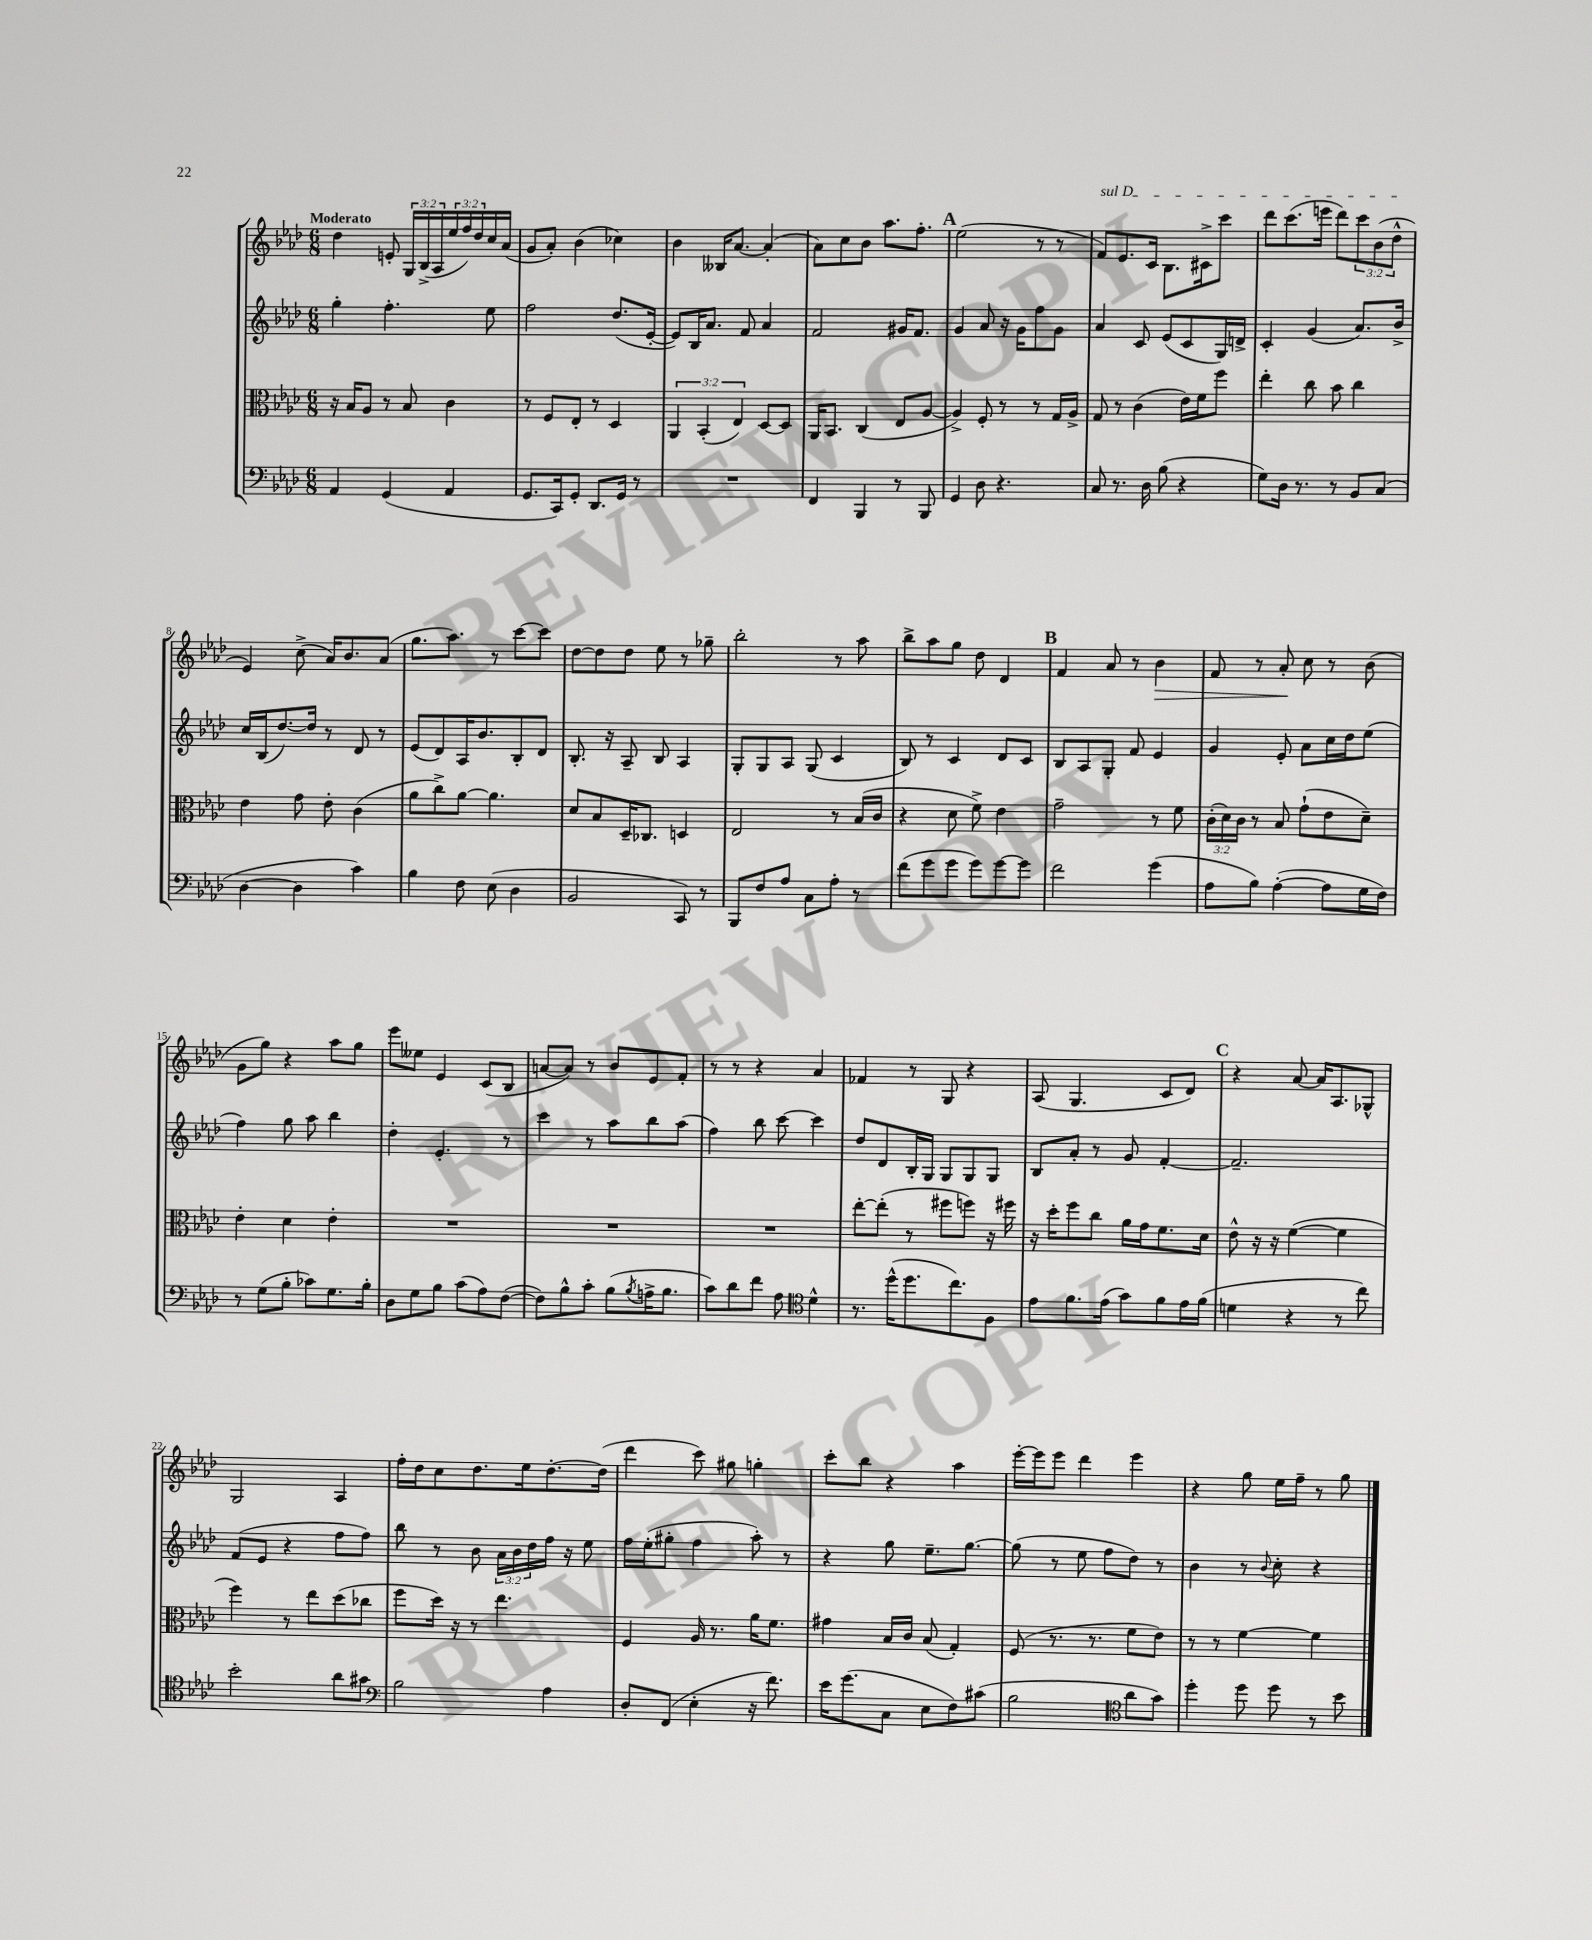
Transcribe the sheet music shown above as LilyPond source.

<<
\new StaffGroup <<
\new Staff = "s0" {
    \clef treble \key aes \major \numericTimeSignature \time 6/8 \override Staff.TupletNumber.text = #tuplet-number::calc-fraction-text \tempo "Moderato"
    des''4 e'8-. \tuplet 3/2 { g16 bes16->( aes16 } \tuplet 3/2 { ees''16 f''16) des''16 } c''16 aes'16( |
    g'8 aes'8-.) bes'4( ces''4) |
    bes'4 beses16 aes'8.~ aes'4-.( |
    aes'8) c''8 bes'8 aes''8. f''8.-. |
    \mark \markup { \bold "A" } ees''2( r8 r8 |
    \once \override TextSpanner.bound-details.left.text = \markup { \italic "sul D" } f'8\startTextSpan) ees'8. c'16 bes8. cis'16-> c'''8 |
    des'''8 c'''8.( e'''16 des'''8) \tuplet 3/2 { c'''8 bes'8( des''8-^\stopTextSpan } |
    ees'4) c''8->( aes'16) bes'8. aes'8( |
    g''8. aes''8.) r8 c'''8~ c'''8 |
    des''8~ des''8 des''8 ees''8 r8 ges''8-- |
    bes''2-. r8 aes''8 |
    bes''8-> aes''8 g''8 des''8 des'4 |
    \mark \markup { \bold "B" } f'4 aes'8 r8 bes'4\> |
    f'8 r8 aes'8-.\! c''8 r8 bes'8( |
    g'8 g''8) r4 aes''8 g''8 |
    ees'''8 eeses''8 ees'4 c'8( bes8 |
    a'8~ a'8) r8 bes'8 ees'8 f'8-. |
    r8 r8 r4 aes'4 |
    fes'4 r8 g8 r4 |
    aes8( g4. c'8 des'8) |
    \mark \markup { \bold "C" } r4 aes'8~ aes'16 aes8. ges8-^ |
    g2 aes4 |
    f''16-. des''16 c''8 des''8. ees''16 des''8.~-. des''16( |
    des'''4 c'''8) gis''8 g''4-. |
    c'''8-. bes''8 r4 aes''4 |
    ees'''16~-. ees'''16 ees'''8 des'''4 ees'''4 |
    r4 g''8 ees''16 f''16-- r8 g''8 \bar "|." |
}
\new Staff = "s1" {
    \clef treble \key aes \major \numericTimeSignature \time 6/8 \override Staff.TupletNumber.text = #tuplet-number::calc-fraction-text
    g''4-. f''4.-. ees''8 |
    f''2 des''8.( ees'16~-. |
    ees'8) bes16 aes'8. f'8 aes'4 |
    f'2 gis'16 f'8. |
    \mark \markup { \bold "A" } g'4 aes'8 r16 g'16 f''8 g'8 |
    aes'4 c'8 ees'8( c'8 g16) d'16-> |
    c'4-. g'4( aes'8.) bes'16-> |
    c''16 bes16( des''8.~) des''16 r8 des'8 r8 |
    ees'8( des'8) aes16 bes'8. bes8-. des'8 |
    bes8.-. r16 aes8-- bes8 aes4 |
    g8-. g8 aes8 g8( c'4 |
    bes8) r8 c'4 des'8 c'8 |
    \mark \markup { \bold "B" } bes8 aes8 g8-. f'8 ees'4 |
    g'4 ees'8-. aes'8 c''16 des''16 ees''8( |
    f''4) g''8 aes''8 bes''4 |
    des''4-. ees'4.-. r8 |
    c'''4 r8 aes''8 bes''8 aes''8( |
    f''4) bes''8 c'''8~ c'''4 |
    des''8 des'8 bes16-. g16 g8 g8 g8 |
    bes8 aes'8-. r8 g'8 f'4~-. |
    \mark \markup { \bold "C" } f'2.-- |
    f'8( ees'8 r4 f''8 f''8) |
    bes''8 r8 bes'8 \tuplet 3/2 { aes'16 bes'16 des''16 } f''16 r16 ees''8 |
    f''16 ees''16-.( gis''8-. f''4 aes''8-.) r8 |
    r4 g''8 ees''8.-- g''8.~ |
    g''8( r8 ees''8 f''8 des''8) r8 |
    bes'4 r8 \appoggiatura { bes'8 } c''8-. r4 \bar "|." |
}
\new Staff = "s2" {
    \clef alto \key aes \major \numericTimeSignature \time 6/8 \override Staff.TupletNumber.text = #tuplet-number::calc-fraction-text
    r16 bes16 aes8 r8 bes8 c'4 |
    r8 f8 ees8-. r8 des4 |
    \tuplet 3/2 { aes,4 bes,4-.( ees4) } des8~ des8 |
    aes,16 bes,8. c4( ees8 aes8~ |
    \mark \markup { \bold "A" } aes4->) f8-. r8 r8 g16 aes16-> |
    g8 r8 c'4( ees'16) f'16 f''8 |
    ees''4-. c''8 bes'8 c''4 |
    ees'4 g'8 ees'8-. c'4( |
    aes'8 c''8->) aes'8~ aes'4. |
    des'8 bes8 des16-- ces8. d4 |
    ees2 r8 bes16( c'16 |
    r4 des'8 f'8->) ees'4 |
    \mark \markup { \bold "B" } g'2-- r8 f'8 |
    \tuplet 3/2 { c'16-.( des'16) c'16 } r8 bes8 g'8-!( ees'8 des'8--) |
    ees'4-. des'4 ees'4-. |
    R2. |
    R2. |
    R2. |
    ees''8~-. ees''8-.( r8 fis''8 f''8) r16 fis''16 |
    r16 des''16-. f''8 c''8 aes'16 g'16 f'8. des'16 |
    \mark \markup { \bold "C" } ees'8-^ r16 r16 f'4~( f'4 |
    f''4) r8 ees''8 des''8( ces''8 |
    f''8 des''16) r16 r8 ees''4. |
    f4 aes16 r8. aes'16 f'8. |
    gis'4 bes16 c'16 bes8( g4-.) |
    f8( r8. r8. f'8 ees'8) |
    r8 r8 f'4~ f'4 \bar "|." |
}
\new Staff = "s3" {
    \clef bass \key aes \major \numericTimeSignature \time 6/8
    aes,4 g,4( aes,4 |
    g,8. c,16) g,8-. des,8. g,16 r8 |
    R2. |
    f,4 bes,,4 r8 bes,,8 |
    \mark \markup { \bold "A" } g,4 des8 r4. |
    c8 r8. des16 bes8( r4 |
    g8) des16 r8. r8 bes,8 c8( |
    des4~ des4 c'4) |
    bes4 f8 ees8( des4 |
    bes,2 c,8) r8 |
    bes,,8 f8 aes8 c8 aes8-. r8 |
    f'8( g'8 g'8 g'8) g'8~ g'8 |
    \mark \markup { \bold "B" } f'2 g'4( |
    aes8 bes8) aes4~-.( aes8 g16 f16) |
    r8 g8( bes8-. ces'8) g8. bes16-. |
    des8 g8 bes8 c'8( aes8) f8~( |
    f8) bes8-^ c'8-. bes8( \acciaccatura { bes8 } a16-> bes8. |
    c'8) des'8 f'8 aes8 \clef tenor des'4-^ |
    r8. des''16-^( des''8. c''8.) f8 |
    ees'8 f'8. ees'16( g'8) f'8 ees'16 f'16( |
    \mark \markup { \bold "C" } d'4 r4 r8 c''8) |
    bes'2-. aes'8 gis'8 |
    \clef bass bes2 aes4 |
    des8-. f,8( ees4-. r16 f'8.) |
    ees'16 g'8.( c8 ees8 f8) cis'8( |
    bes2 \clef tenor aes'8 g'8) |
    des''4-. des''8 des''8 r8 bes'8 \bar "|." |
}
>>
>>
